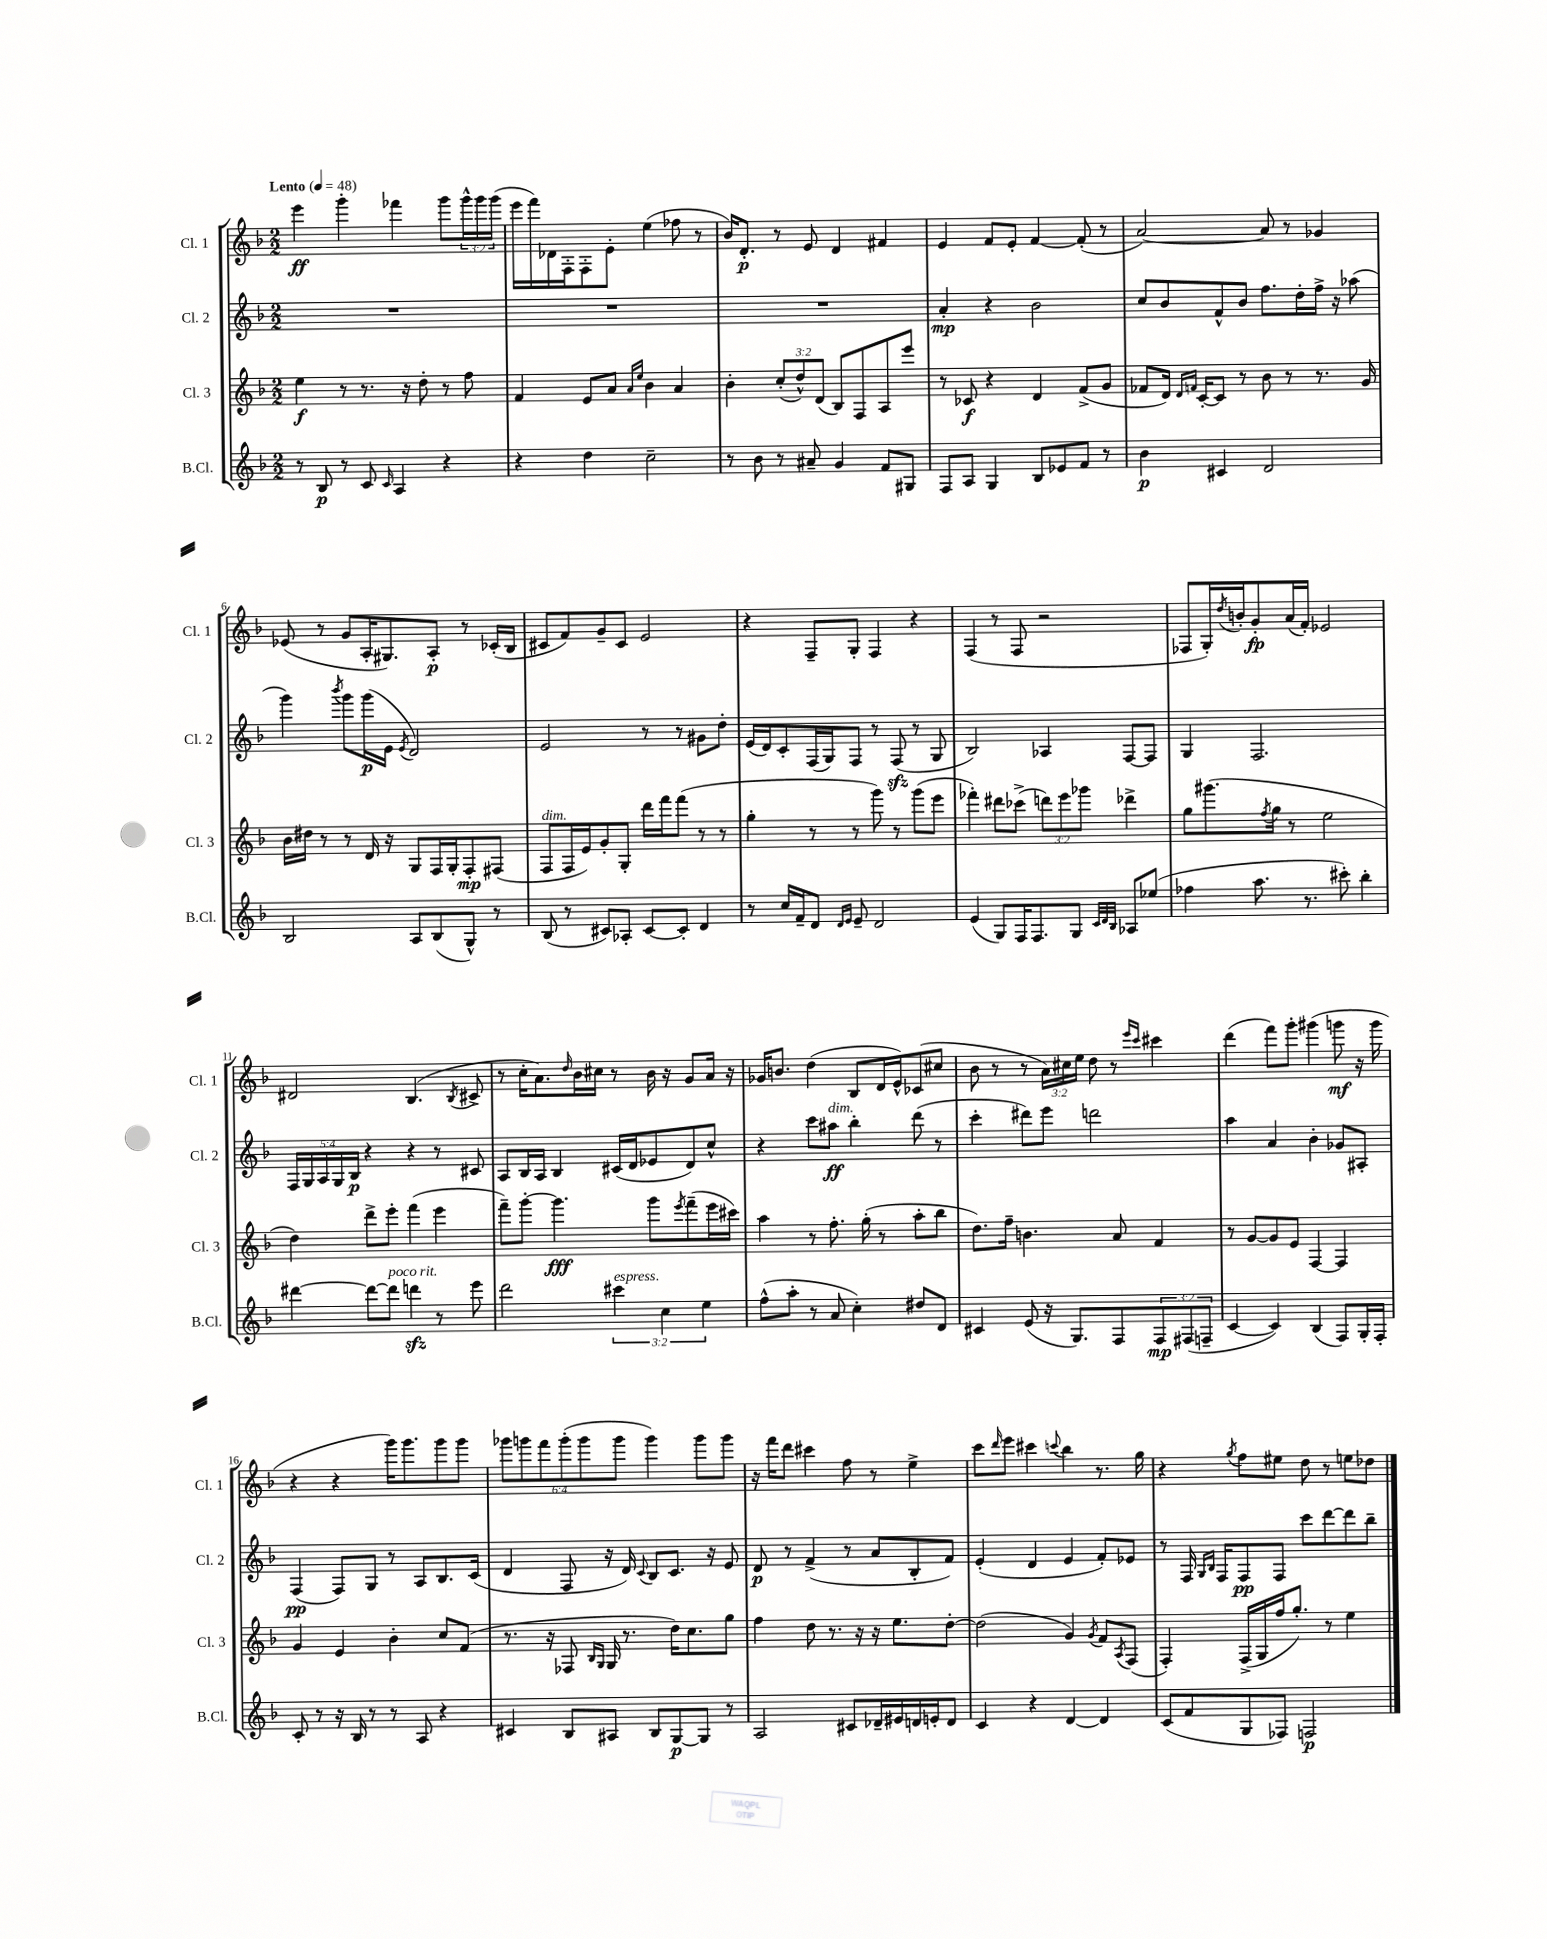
<<
\new StaffGroup <<
\new Staff = "s0" \with { instrumentName = "Cl. 1" shortInstrumentName = "Cl. 1" } {
    \clef treble \key f \major \numericTimeSignature \time 2/2 \override Staff.TupletNumber.text = #tuplet-number::calc-fraction-text \tempo "Lento" 4 = 48
    e'''4\ff g'''4-. fes'''4 g'''8 \tuplet 3/2 { g'''16-^ g'''16 g'''16( } |
    e'''16 f'''16) des'16 f16-. f8-. e'8-. e''4( fes''8 r8 |
    bes'16) d'8.-.\p r8 e'8 d'4 fis'4 |
    e'4 f'8 e'8-. f'4~ f'8-.( r8 |
    a'2~) a'8 r8 ges'4 |
    ees'8( r8 g'8 a16-. gis8.) a8-.\p r8 ces'16-.( bes16 |
    cis'8 f'8) g'8-- cis'8 e'2 |
    r4 f8-- g8-. f4 r4 |
    f4( r8 f8 r2 |
    fes8 g16-.) \acciaccatura { d''8 } b'16-. g'8-.\fp a'16( f'16-.) ees'2 |
    dis'2 bes4.( \acciaccatura { bes8 } cis'8-> |
    r8 c''16-. a'8.) \grace { d''16 } bes'16 cis''16 r8 bes'16 r16 g'8 a'16 r16 |
    ges'16 b'8. d''4( bes8 d'16 e'16-^) ces'8( cis''8 |
    bes'8 r8 r8 \tuplet 3/2 { a'16) cis''16 e''16 } d''8 r8 \grace { e'''16 c'''16 } cis'''4 |
    d'''4( f'''8) g'''8-. gis'''4( g'''8\mf r16 g'''16 |
    r4 r4 g'''16) g'''8. g'''8 g'''8 |
    \tuplet 6/4 { ges'''8 g'''8 f'''8 g'''8-.( g'''8 g'''8 } g'''4) g'''8 g'''8 |
    r16 f'''16 d'''8 cis'''4 f''8 r8 e''4-> |
    c'''8 \grace { d'''16 } e'''8 cis'''4 \appoggiatura { c'''8 } bes''4 r8. g''16 |
    r4 \acciaccatura { g''8 } f''8 eis''8 d''8 r8 e''8 des''8 \bar "|." |
}
\new Staff = "s1" \with { instrumentName = "Cl. 2" shortInstrumentName = "Cl. 2" } {
    \clef treble \key f \major \numericTimeSignature \time 2/2 \override Staff.TupletNumber.text = #tuplet-number::calc-fraction-text
    R1 |
    R1 |
    R1 |
    a'4-.\mp r4 bes'2 |
    c''8 bes'8 f'8-^ bes'8 f''8. d''16-. f''16-> r16 aes''8( |
    g'''4) \acciaccatura { bes'''8 } g'''8 g'''16\p( e'16 \acciaccatura { e'8 } d'2) |
    e'2 r8 r8 gis'8 d''8-. |
    e'16( d'16) c'8-. f16( g16) f8 r8 f8\sfz( r8 g8 |
    bes2) aes4 f8~ f8 |
    g4 f2. |
    \tuplet 5/4 { f16 g16 a16 g16 bes16\p } r4 r4 r8 cis'8 |
    a8 bes16 a16 bes4 cis'16( d'16 ees'8 d'8) c''8-^ |
    r4 c'''8 ais''8\ff^\markup { \italic "dim." } bes''4-. d'''8( r8 |
    c'''4-. dis'''8) e'''8 d'''2 |
    a''4 a'4 bes'4-. ges'8 ais8-. |
    f4\pp( f8) g8 r8 a8 bes8. c'16( |
    d'4 f8 r16 d'16) \appoggiatura { c'8 } bes8 c'8. r16 e'8 |
    d'8\p r8 f'4->( r8 a'8 bes8-. f'8) |
    e'4-.( d'4 e'4 f'8-.) ees'8 |
    r8 f16 \grace { g16 bes16 } f16 f8\pp f8 c'''8 d'''8~ d'''8 bes''8-- \bar "|." |
}
\new Staff = "s2" \with { instrumentName = "Cl. 3" shortInstrumentName = "Cl. 3" } {
    \clef treble \key f \major \numericTimeSignature \time 2/2 \override Staff.TupletNumber.text = #tuplet-number::calc-fraction-text
    e''4\f r8 r8. r16 d''8-. r8 f''8 |
    f'4 e'8 a'8 \grace { a'16 e''16 } bes'4 a'4 |
    bes'4-. \tuplet 3/2 { c''8-.( d''8-^) d'8( } bes8) f8 a8 e'''8 |
    r8 ces'8\f r4 d'4 f'8->( g'8 |
    fes'8 d'16) \grace { d'16 f'16 } c'16~-. c'8 r8 bes'8 r8 r8. g'16 |
    bes'16 dis''16 r8 r8 d'16 r16 g8 f16 g16-. f8-.\mp fis8( |
    f8^\markup { \italic "dim." } f16 e'16) g'8-. g8-. d'''16 f'''16 f'''8( r8 r8 |
    g''4-. r8 r8 g'''8) r8 g'''8( e'''8 |
    fes'''4-.) dis'''8 ces'''8->( \tuplet 3/2 { d'''8) e'''8 ges'''8 } des'''4-> |
    g''8 gis'''8.( \acciaccatura { f''8 } g''16 r8 e''2 |
    d''4) d'''8-> e'''8-. f'''4( e'''4 |
    f'''8--) g'''8~-. g'''4.\fff g'''8 \acciaccatura { e'''8 } f'''8--( e'''16 cis'''16) |
    a''4 r8 f''8.-. g''16-.( r8 a''8-. bes''8 |
    d''8.) f''16-- b'4. a'8 f'4 |
    r8 g'8~ g'8 e'8 f4~ f4 |
    g'4 e'4 bes'4-. c''8 f'8( |
    r8. r16 fes8 \grace { bes16 g16 } g16 r8. d''16) c''8. g''8 |
    f''4 d''8 r8. r16 r16 e''8. d''8~-. |
    d''2( g'4) \acciaccatura { g'8 } f'8 \acciaccatura { a8 } f8( |
    f4-.) f16->( g16 f''16 g''8.-.) r8 e''4 \bar "|." |
}
\new Staff = "s3" \with { instrumentName = "B.Cl." shortInstrumentName = "B.Cl." } {
    \clef treble \key f \major \numericTimeSignature \time 2/2 \override Staff.TupletNumber.text = #tuplet-number::calc-fraction-text
    r8 bes8\p r8 c'8 \grace { c'16 } a4 r4 |
    r4 d''4 c''2-- |
    r8 bes'8 r8 ais'8-- g'4 f'8 gis8 |
    f8 a8 g4 bes8 ees'8 f'8 r8 |
    bes'4\p cis'4 d'2 |
    bes2 a8 bes8( g8-^) r8 |
    bes8( r8 cis'8) aes8-. cis'8~ cis'8-. d'4 |
    r8 c''16 f'16-- d'8 \grace { d'16 e'16 } e'8-- d'2 |
    e'4( g8) f16 f8. g8 \grace { c'32 d'32 bes32 } aes8 ees''8( |
    fes''4 a''8. r8. cis'''8-.) bes''4-. |
    dis'''4~ dis'''8~ dis'''8^\markup { \italic "poco rit." } d'''4\sfz r8 e'''8 |
    d'''2 \tuplet 3/2 { cis'''4^\markup { \italic "espress." } c''4 e''4 } |
    f''8-^( a''8-. r8 a'8 c''4-.) dis''8 d'8 |
    cis'4 e'8( r16 g8.) f8 \tuplet 3/2 { f8\mp fis8( f8-- } |
    c'4~ c'4) bes4( f8) g16-. f16-. |
    c'8-. r8 r16 bes16 r8 r8 a8 r4 |
    cis'4 bes8 ais8 bes8 g8~\p g8 r8 |
    a2 cis'8 des'16-- eis'16 d'16 e'16-. d'8 |
    c'4 r4 d'4~ d'4 |
    c'8( f'8 g8 fes8) f2\p \bar "|." |
}
>>
>>
